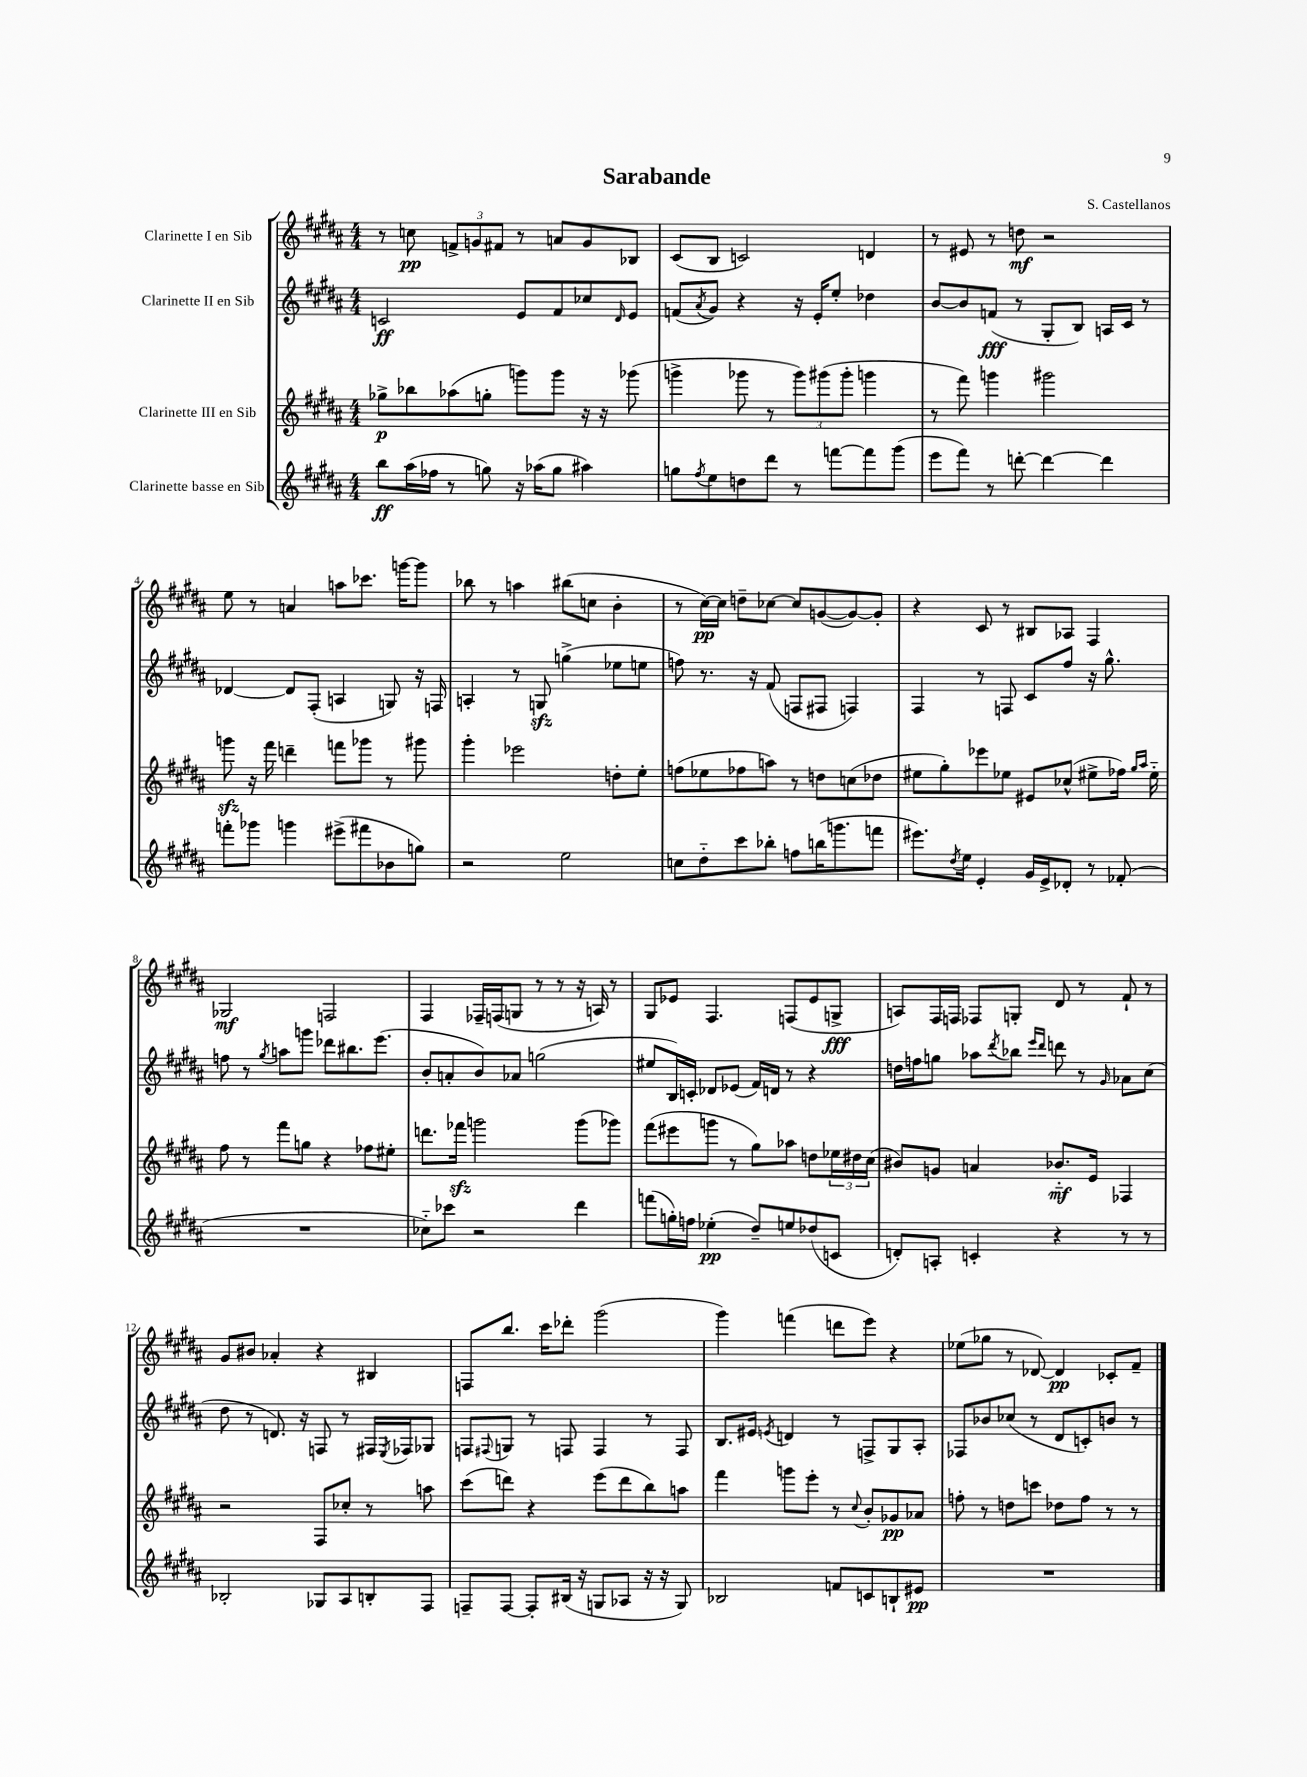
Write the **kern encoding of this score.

**kern	**kern	**kern	**kern
*staff4	*staff3	*staff2	*staff1
*clefG2	*clefG2	*clefG2	*clefG2
*k[f#c#g#d#a#]	*k[f#c#g#d#a#]	*k[f#c#g#d#a#]	*k[f#c#g#d#a#]
*M4/4	*M4/4	*M4/4	*M4/4
8bb	8gg-^	2c	8r
(16aa#	8bb-	.	8cc
16ff-	.	.	.
8r	(8aa-	.	12f^
.	.	.	12g
8gg)	8gg'	.	.
.	.	.	12f#
16r	8ggg)	8e	8r
(16aa-	.	.	.
8gg	8ggg	8f#	8a
4aa#)	16r	8cc-	8g
.	16r	.	.
.	.	16qqd#	.
.	(8ggg-	8e	8B-
=	=	=	=
8gg	4ggg^	(8f	(8c#
8qff#	.	8qa#	.
8ee	.	8g#)	8B
8dd	8ggg-	4r	2c)
8ddd#	8r	.	.
8r	12ggg-)	16r	.
.	.	16e'	.
.	(12ggg#	.	.
[8fff	.	8ee'	.
.	12ggg#'	.	.
8fff]	4ggg	4dd-	4d
(8ggg#	.	.	.
=	=	=	=
8eee	8r	[8b	8r
8fff#)	8fff#)	8b]	8e#
8r	4ggg	(8f	8r
[8ddd'	.	8r	8dd
4ddd_	2ggg#	8G#'	2r
.	.	8B)	.
4ddd]	.	16A	.
.	.	16c#	.
.	.	8r	.
=	=	=	=
8fff'	8ggg	[4d-	8ee
8ggg-	16r	.	8r
.	16fff#	.	.
4ggg	4ddd~	8d-]	4a
.	.	(8F#'	.
(8eee#^	8fff	4A	8aa
8fff#	8ggg-	.	8.ccc-
8b-	8r	8G)	.
.	.	.	[16ggg
8gg)	8ggg#	16r	8ggg]
.	.	16F	.
=	=	=	=
2r	4ggg#'	4A'	8bb-
.	.	.	8r
.	2eee-	8r	4aa
.	.	8G	.
2ee	.	(4gg^	(8bb#
.	.	.	8cc
.	8dd'	8ee-	4b'
.	8ee'	8ee	.
=	=	=	=
8cc	(8ff	8ff)	8r
8dd#'~	8ee-	8.r	[16cc#)
.	.	.	16cc#]
8ccc#	8ff-	.	8dd~
.	.	16r	.
8bb-'	8aa)	(8f#	[8cc-
8ff	8r	8F	8cc-]
(16bb	8dd	8F#	([8g
8.ggg	.	.	.
.	(8cc	4F)	8g_)
8fff	8dd-	.	8g']
=	=	=	=
8.eee#)	8ee#	4F#	4r
.	8gg#')	.	.
8qdd#	.	.	.
16ee	.	.	.
4e'	8eee-	8r	8c#
.	8ee-	8F	8r
16g#	8e#	8c#	8B#
16e^	.	.	.
8d-'	(8cc-^^	8ff#	8A-
8r	8ee#^	16r	4F#
.	.	8.gg#^^	.
(8f-'	16ff-)	.	.
.	16qqgg#	.	.
.	16qqaa#	.	.
.	16ee#'~	.	.
=	=	=	=
1r	8ff#	8ff	2G-
.	8r	8r	.
.	.	8qgg#	.
.	8fff#	8aa	.
.	8gg	8ggg	.
.	4r	8ddd-	2F
.	.	8.bb#	.
.	8ff-	.	.
.	.	(8.eee	.
.	8ee#'	.	.
=	=	=	=
8cc-'~)	8.ddd	8b'	4F#
8ccc-	.	8a'	.
.	16fff-	.	.
2r	2ggg	8b)	16F-~
.	.	.	(16F
.	.	8a-	8G
.	.	(2gg	8r
.	.	.	8r
4ddd#	(8ggg	.	16r
.	.	.	16A)
.	8ggg-)	.	8r
=	=	=	=
(8fff	(8fff#	8ee#	8G#
16gg')	8eee#	16B)	8e-
16ff	.	16c'	.
(4ee-'	8ggg	8d-	4.F#
.	8r	(8e-	.
8dd#~)	8gg#)	16f#)	.
.	.	16d	.
8ee	8aa-	8r	(8F
(8dd-	8dd	4r	8e-
8c	24ee-	.	8G^
.	24dd#	.	.
.	(24cc#	.	.
=	=	=	=
8d')	8b#)	16dd	8A)
.	.	16ff	.
8A'	8g	8gg	16F#
.	.	.	16F
4c'	4a	8aa-	8F-
.	.	8qddd#	.
.	.	8bb-	8G'
.	.	16qqeee	.
.	.	16qqddd#	.
4r	8.b-'~	8ddd	8d#
.	.	8r	8r
.	16e	.	.
.	.	16qqg#	.
8r	4F-	8a-	8f#`
8r	.	(8cc#	8r
=	=	=	=
2B-'	2r	8dd#	8g#
.	.	8r	8b#
.	.	8.d)	4a-'
.	.	16r	.
8G-	8F#	8F	4r
8A#	8cc-'	8r	.
8B'	8r	16F#	4B#
.	.	8qE	.
.	.	16F-	.
8F#	8aa	8G-	.
=	=	=	=
8F~	(8ccc#	8F	8F
.	.	8qqF#	.
[8F	8ddd)	8G	8.bb
8F']	4r	8r	.
.	.	.	16ccc#
(16B#	.	8F	8ddd-'
16r	.	.	.
8G	(8eee	4F	(2ggg#
8A-	8ddd	.	.
16r	8bb)	8r	.
16r	.	.	.
8G)	8aa	8F	.
=	=	=	=
2B-	4fff#	8.B	4ggg#)
.	.	16e#	.
.	.	8qe	.
.	8ggg	4d	(4fff
.	8eee'	.	.
8f	8r	8r	8ddd
.	8qqcc#	.	.
8c	8b'	8F^	8eee)
8B`	8g-	8G#	4r
8e#	8a-	8A#'	.
=	=	=	=
1r	8ff'	8F-	(8ee-
.	8r	8b-	8gg-
.	8dd	(8cc-	8r
.	8ccc	8r	[8d-)
.	8dd-	8d#	4d-]
.	8ff	8c')	.
.	8r	8b	8c-'
.	8r	8r	8f#~
==	==	==	==
*-	*-	*-	*-
